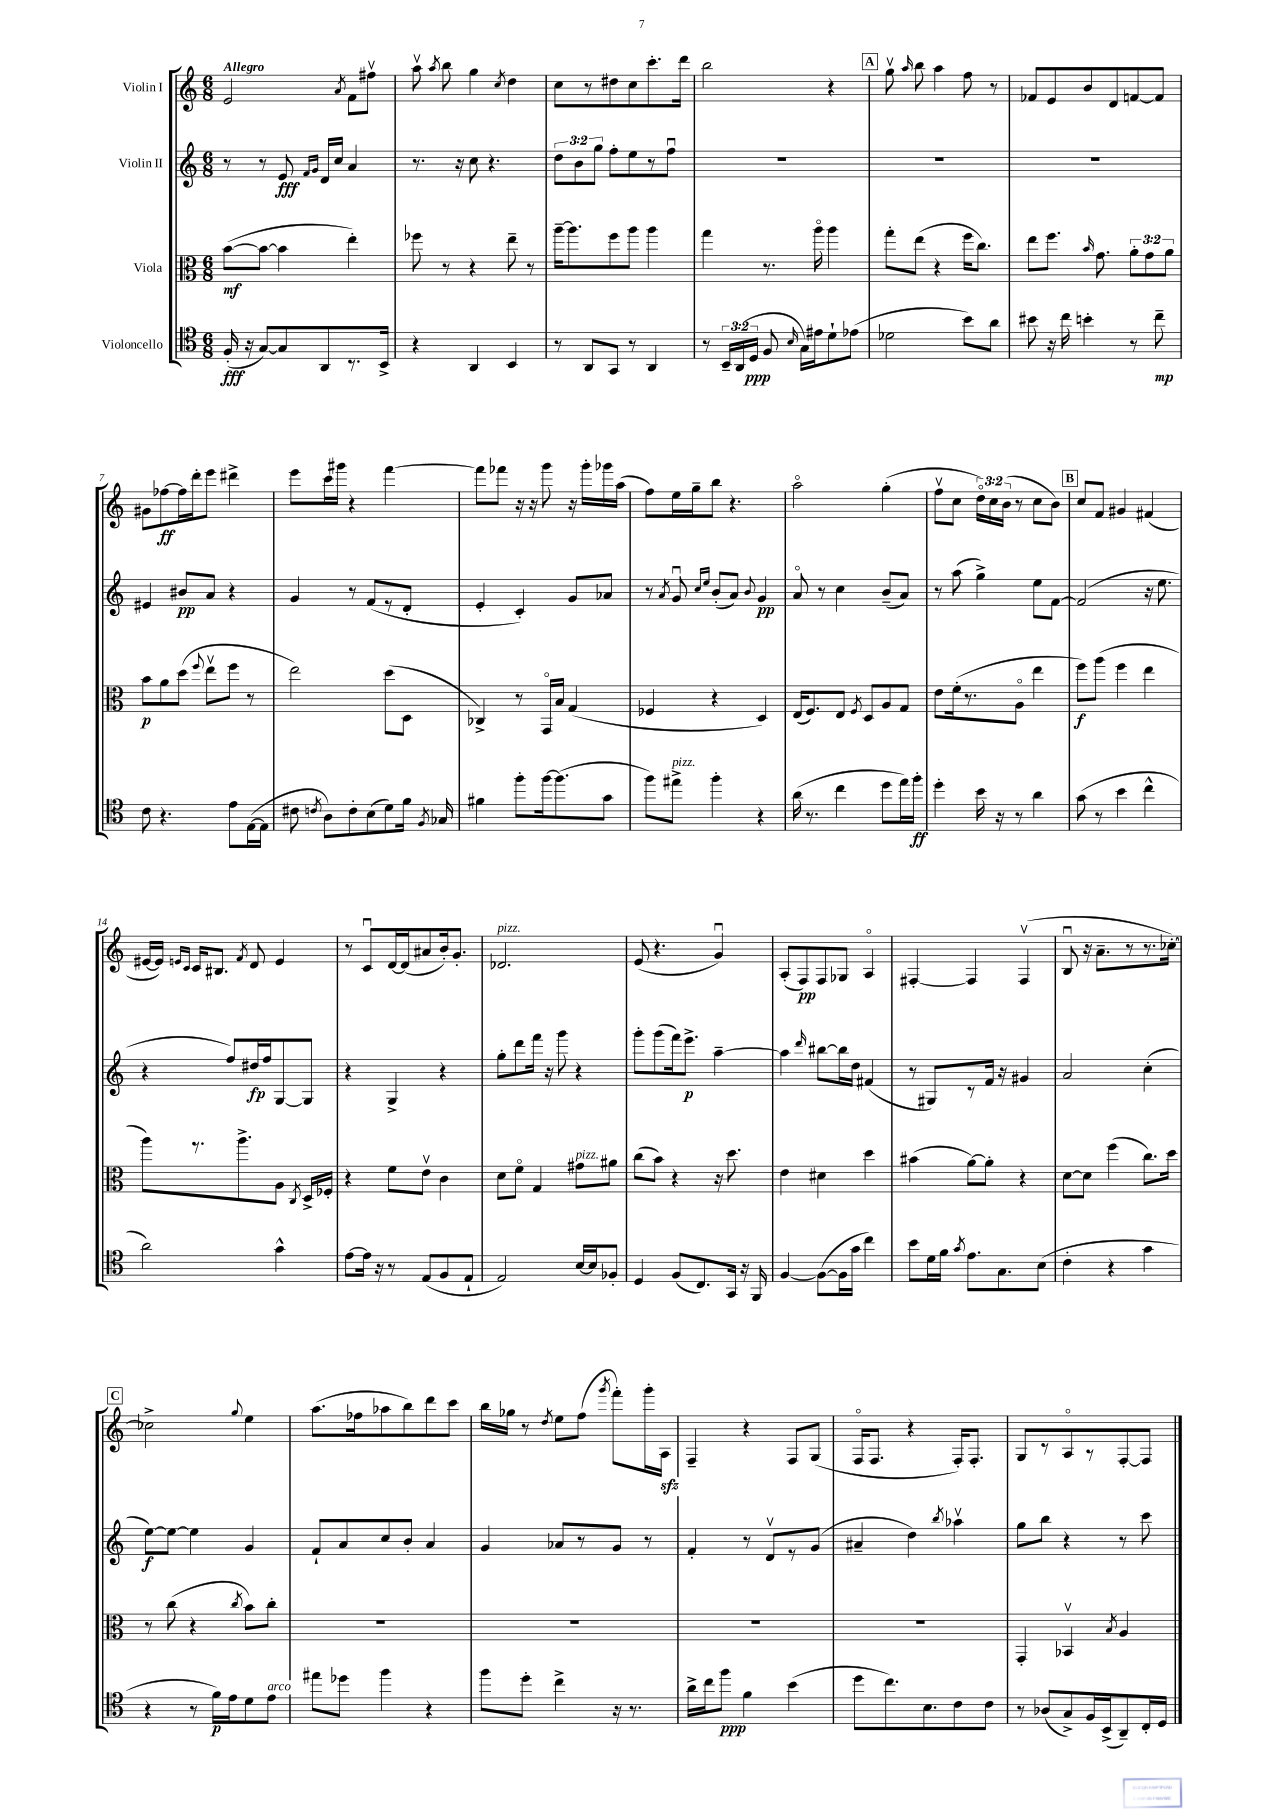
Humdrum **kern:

**kern	**kern	**kern	**kern
*staff4	*staff3	*staff2	*staff1
*clefC4	*clefC3	*clefG2	*clefG2
*k[]	*k[]	*k[]	*k[]
*M6/8	*M6/8	*M6/8	*M6/8
(16F'	([8b	8r	2e
16r	.	.	.
[8G)	8b_	8r	.
8G]	4b]	8e	.
.	.	16qqf	.
.	.	16qqg	.
8AA	.	16d	.
.	.	16cc	.
.	.	.	8qa
8.r	4ee')	4a	8f
.	.	.	8ff#v
16BB^	.	.	.
=	=	=	=
4r	8ff-	8.r	8aav
.	.	.	8qaa
.	8r	.	8bb
.	.	16r	.
4AA	4r	8cc	4gg
.	.	4.r	.
.	.	.	8qcc
4BB	8ee~	.	4dd
.	8r	.	.
=	=	=	=
8r	[16aa~	12dd	8cc
.	8.aa]	.	.
.	.	12b	.
8AA	.	.	8r
.	.	12gg	.
8GG	8ff	8ff'	8dd#
8r	8aa	8ee	8cc
4AA	4aa	8r	8.ccc'
.	.	8ffu	.
.	.	.	16ddd
=	=	=	=
8r	4gg	2.r	2bb
24BB~	.	.	.
(24AA	.	.	.
24D	.	.	.
8F	8.r	.	.
16qqB	.	.	.
16G)	.	.	.
16e#	16aao	.	.
8d`	4aa	.	4r
(8e-	.	.	.
=	=	=	=
2d-	8gg'	2.r	8ggv
.	.	.	16qqaa
.	(8ee	.	8bb
.	4r	.	4aa
8b)	16ff	.	8ff
.	8.cc)	.	.
8a	.	.	8r
=	=	=	=
8b#	8ee	2.r	8f-
16r	8.ff	.	8e
16cc	.	.	.
4b'	.	.	8b
.	16qqb	.	.
.	8.g	.	.
.	.	.	8d
8r	12a'	.	[8f
.	12g	.	.
8cc~	.	.	8f]
.	12a	.	.
=	=	=	=
8c	8b	4e#	8g#
4.r	8a	.	[8ff-
.	(8dd	8b#	16ff-]
.	.	.	16ddd'
.	8qqff	.	.
.	8eev	8a	8eee
8e	8ff	4r	4ddd#^
([16E	8r	.	.
16E]	.	.	.
=	=	=	=
8c#	2ee)	4g	8eee
8qc	.	.	.
8A)	.	.	16ccc
.	.	.	16ggg#
8c'	.	8r	4r
(8B	.	(8f	.
8d)	(8dd	8r	[4fff
16f	8D	8d'	.
8qF	.	.	.
16G-	.	.	.
=	=	=	=
4f#	4C-^)	4e'	8fff]
.	.	.	8fff-
8ff'	8r	4c')	16r
.	.	.	16r
[16ff	16GGo	.	8ggg
(8.ff]	16B	.	.
.	(4G	8g	16r
.	.	.	16ggg'
8g	.	8a-	16ggg-
.	.	.	(16aa
=	=	=	=
8ff)	4F-	8r	8ff)
.	.	8qa	.
8ee#^	.	8gu	16ee
.	.	.	16gg~
.	.	16qqcc	.
.	.	16qqee	.
4ff'	4r	(8b'	8bb
.	.	8a)	4.r
.	.	8qqb	.
4r	4D)	4g	.
=	=	=	=
(16a	(16E	8ao	2aao
8.r	8.F)	.	.
.	.	8r	.
4cc	8E	4cc	.
.	8qF	.	.
.	8D	.	.
8dd	8A	(8b~	(4gg'
16ee)	8G	8a)	.
16ff'	.	.	.
=	=	=	=
4dd'	8e	8r	8ffv
.	(16f'	(8aa	8cc
.	8.r	.	.
16b	.	4gg^)	24ddo)
.	.	.	24cc
16r	.	.	.
.	.	.	(24b
8r	8Ao	.	8r
4a	4ee	8ee	8cc
.	.	[8f	8b)
=	=	=	=
(8g	8ff)	(2f]	8cc
8r	(8aa	.	8f
4b	4ff	.	4g#
4cc^^	4ee	16r	(4f#
.	.	8.ee	.
=	=	=	=
2a)	8aa)	4r	[16e#
.	.	.	16e#])
.	.	.	16qqe
.	.	.	16qqc
.	8.r	.	16c
.	.	.	8.B#
.	.	8ff)	.
.	8.aa^	.	.
.	.	.	8qf
.	.	16dd#	8d
.	.	16ff	.
4g^^	8A	[8G	4e
.	8qC	.	.
.	16D^	8G]	.
.	16F-'	.	.
=	=	=	=
[8e	4r	4r	8r
16e]	.	.	8cu
16r	.	.	.
8r	8f	4G^	[16d
.	.	.	(16d]
(8E	8ev	.	8a#
8F	4c	4r	16b')
.	.	.	8.g'
8E`	.	.	.
=	=	=	=
2E)	8d	8gg'	2.d-
.	8fo	8ddd	.
.	4G	16fff	.
.	.	16r	.
.	.	8ggg	.
[16B	8g#	4r	.
16B]	.	.	.
8F-'	8a#	.	.
=	=	=	=
4D	(8cc	8ggg'	(8e
.	8b)	(8ggg	4.r
(8F	4r	16fff)	.
.	.	8.eee^	.
8.C)	.	.	.
.	16r	[4aa~	4gu)
16GG	8.dd	.	.
16r	.	.	.
16FF	.	.	.
=	=	=	=
[4F	4e	4aa]	(8A'
.	.	.	8F)
.	.	16qqddd	.
(8F_	4d#	[8bb#	8F
16F]	.	16bb#]	8G-
16g	.	16dd	.
4cc)	4dd	(4f#	4Ao
=	=	=	=
8b	(4b#	8r	[4F#'
16d	.	8G#)	.
16f	.	.	.
8qg	.	.	.
8.e	[8a)	8r	4F#]
.	8a']	16f	.
8.G	.	16r	.
.	4r	4g#	(4F#v
(8B	.	.	.
=	=	=	=
4c'	[8d	2a	8Bu
.	8d]	.	16r
.	.	.	8.a~
4r	(4ff	.	.
.	.	.	8r
4g	8.cc)	(4cc'	8.r
.	16dd	.	[16cc-')
=	=	=	=
4r	8r	[8ee)	2cc-^]
.	(8cc	8ee_	.
8r	4r	4ee]	.
16f)	.	.	.
16e	.	.	.
.	8qcc	.	8qqgg
8d	8b)	4g	4ee
8e	8cc'	.	.
=	=	=	=
8ee#	2.r	8f`	(8.aa
8dd-	.	8a	.
.	.	.	16ff-
4ff	.	8cc	8aa-
.	.	8b'	8bb)
4r	.	4a	8ddd
.	.	.	8ccc
=	=	=	=
8ff	2.r	4g	16bb
.	.	.	16gg-
8dd'	.	.	8r
.	.	.	8qdd
4cc^	.	8a-	8ee
.	.	8r	(8ff
.	.	.	8qggg
16r	.	8g	8fff')
8.r	.	.	.
.	.	8r	16ggg'
.	.	.	16A
=	=	=	=
16a^	2.r	4f'	4F~
16cc	.	.	.
8ff	.	.	.
4f	.	8r	4r
.	.	8dv	.
(4b	.	8r	8F
.	.	(8g	(8G
=	=	=	=
8dd	2.r	4a#~	16Fo
.	.	.	8.F
8.cc)	.	.	.
.	.	4dd)	4r
8.B	.	.	.
.	.	8qbb	.
8c	.	4aa-v	16F')
.	.	.	8.F'
8c	.	.	.
=	=	=	=
8r	4GG'	8gg	8G
(8A-	.	8bb	8r
8G^)	4BB-v	4r	8Ao
16F	.	.	8r
(16BB^	.	.	.
.	8qB	.	.
8AA~)	4A	8r	[8F'
16C'	.	8ccc	8F]
16D	.	.	.
==	==	==	==
*-	*-	*-	*-
